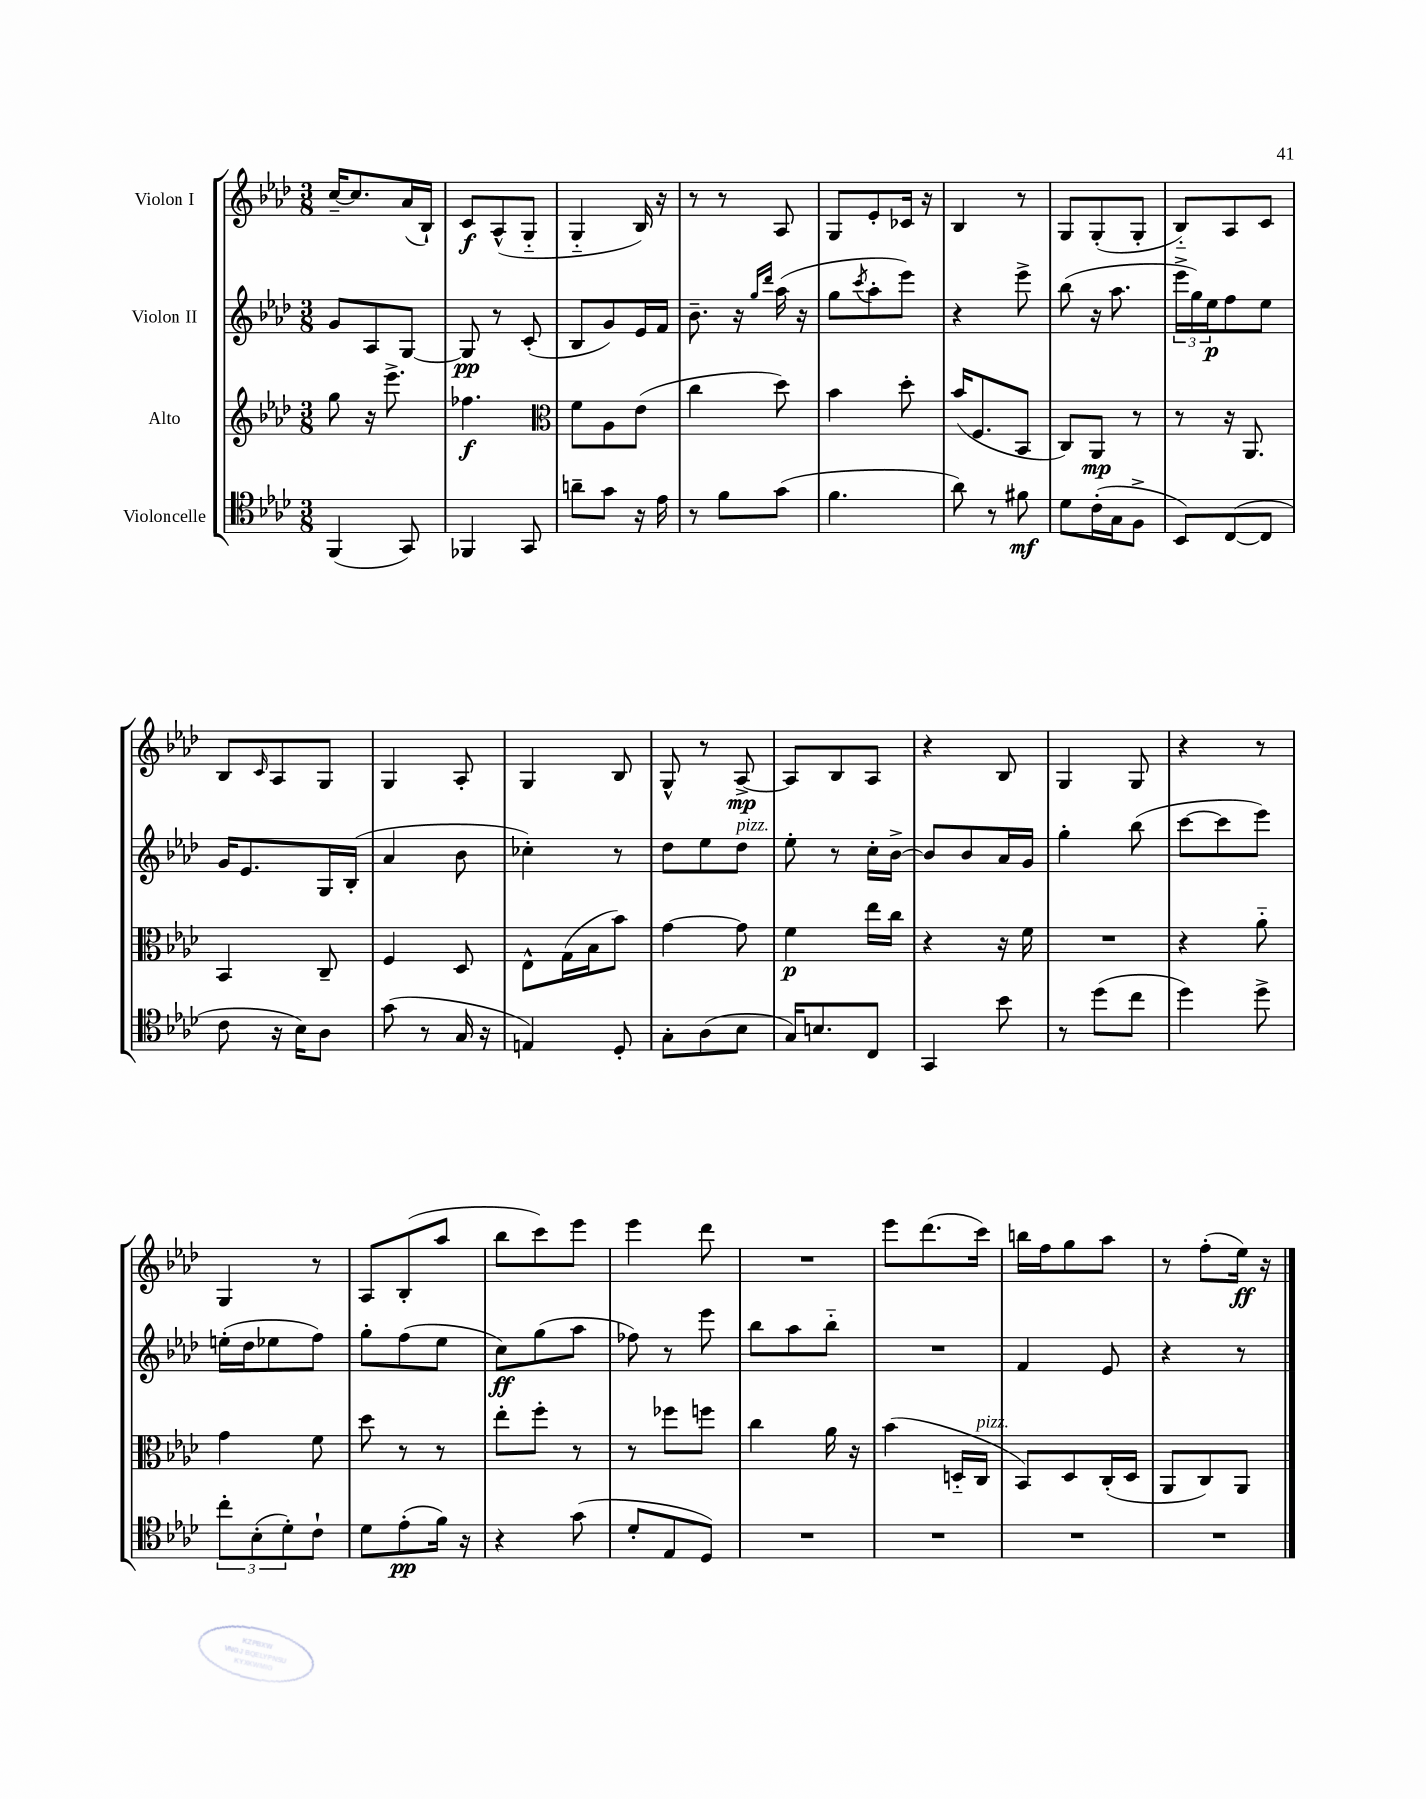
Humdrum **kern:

**kern	**dynam	**kern	**dynam	**kern	**dynam	**kern	**dynam
*part4	*part4	*part3	*part3	*part2	*part2	*part1	*part1
*staff4	*staff4	*staff3	*staff3	*staff2	*staff2	*staff1	*staff1
*I"Violoncelle	*	*I"Alto	*	*I"Violon II	*	*I"Violon I	*
*clefC4	*	*clefG2	*	*clefG2	*	*clefG2	*
*k[b-e-a-d-]	*	*k[b-e-a-d-]	*	*k[b-e-a-d-]	*	*k[b-e-a-d-]	*
*M3/8	*	*M3/8	*	*M3/8	*	*M3/8	*
=12	=12	=12	=12	=12	=12	=12	=12
(4FF/	.	8gg\	.	8g/L	.	[16cc~/KL	.
.	.	.	.	.	.	8.cc/]	.
.	.	16r	.	8A-/	.	.	.
.	.	8.eee-^\	.	.	.	.	.
8GG/)	.	.	.	[8G/J	.	(16a-/L	.
.	.	.	.	.	.	16B-`/JJ)	.
=13	=13	=13	=13	=13	=13	=13	=13
4FF-X/	.	4.ff-X\	f	8G/]	pp	8c/L	f
.	.	.	.	8r	.	(8A-^^/	.
8GG/	.	.	.	(8c'/	.	8G/J	.
=14	=14	=14	=14	=14	=14	=14	=14
*	*	*clefC3	*	*	*	*	*
8an~\L	.	8f\L	.	8B-/L	.	4G/	.
8g\J	.	8A-\	.	8g/)	.	.	.
16r	.	(8e-\J	.	16e-/L	.	16B-/)	.
16e-\	.	.	.	16f/JJ	.	16r	.
=15	=15	=15	=15	=15	=15	=15	=15
8r	.	4cc\	.	8.b-~\	.	8r	.
8f\L	.	.	.	.	.	8r	.
.	.	.	.	16r	.	.	.
.	.	.	.	16qqgg/LL	.	.	.
.	.	.	.	16qqddd-/JJ	.	.	.
(8g\J	.	8dd-\)	.	(16aa-\	.	8A-/	.
.	.	.	.	16r	.	.	.
=16	=16	=16	=16	=16	=16	=16	=16
4.f\	.	4b-\	.	8gg\L	.	8G/L	.
.	.	.	.	8qccc/	.	.	.
.	.	.	.	8aa-'\	.	8e-'/	.
.	.	8dd-'\	.	8eee-\J)	.	16c-X/Jk	.
.	.	.	.	.	.	16r	.
=17	=17	=17	=17	=17	=17	=17	=17
8a-\)	.	(16b-/KL	.	4r	.	4B-/	.
.	.	8.F/	.	.	.	.	.
8r	.	.	.	.	.	.	.
8f#X\	mf	8BB-/J	.	8eee-^\	.	8r	.
=18	=18	=18	=18	=18	=18	=18	=18
8d-\L	.	8C/L)	.	(8bb-\	.	8G/L	.
(16c'\L	.	8AA-/J	mp	16r	.	(8G'/	.
16G\J	.	.	.	8.aa-\	.	.	.
8F^\J	.	8r	.	.	.	8G'/J	.
=19	=19	=19	=19	=19	=19	=19	=19
8BB-/L)	.	8r	.	24eee-^\LL	.	8B-/L)	.
.	.	.	.	24gg\)	.	.	.
.	.	.	.	24ee-\J	p	.	.
([8C/	.	16r	.	8ff\	.	8A-/	.
.	.	8.AA-/	.	.	.	.	.
8C/J]	.	.	.	8ee-\J	.	8c/J	.
!!LO:LB:g=z
=20	=20	=20	=20	=20	=20	=20	=20
8c\	.	4BB-/	.	16g/KL	.	8B-/L	.
.	.	.	.	8.e-/	.	.	.
.	.	.	.	.	.	16qqc/	.
16r	.	.	.	.	.	8A-/	.
16B-\KL)	.	.	.	.	.	.	.
8A-\J	.	8C~/	.	16G/L	.	8G/J	.
.	.	.	.	(16B-'/JJ	.	.	.
=21	=21	=21	=21	=21	=21	=21	=21
(8g\	.	4F/	.	4a-/	.	4G/	.
8r	.	.	.	.	.	.	.
16G/	.	8D-/	.	8b-\	.	8A-'/	.
16r	.	.	.	.	.	.	.
=22	=22	=22	=22	=22	=22	=22	=22
4En/)	.	8E-^^\L	.	4cc-X'\)	.	4G/	.
.	.	(16G\L	.	.	.	.	.
.	.	16B-\J	.	.	.	.	.
8D-'/	.	8b-\J)	.	8r	.	8B-/	.
=23	=23	=23	=23	=23	=23	=23	=23
8G'\L	.	[4g\	.	8dd-\L	.	8G^^/	.
(8A-\	.	.	.	8ee-\	.	8r	.
!	!	!	!	!LO:TX:a:i:t=pizz.	!	!	!
8B-\J	.	8g\]	.	8dd-\J	.	[8A-^/	mp
=24	=24	=24	=24	=24	=24	=24	=24
16G/KL)	.	4f\	p	8ee-'\	.	8A-/L]	.
8.Bn/	.	.	.	.	.	.	.
.	.	.	.	8r	.	8B-/	.
8C/J	.	16ee-\LL	.	16cc'\LL	.	8A-/J	.
.	.	16cc\JJ	.	[16b-^\JJ	.	.	.
=25	=25	=25	=25	=25	=25	=25	=25
4GG/	.	4r	.	8b-/L]	.	4r	.
.	.	.	.	8b-/	.	.	.
8b-\	.	16r	.	16a-/L	.	8B-/	.
.	.	16f\	.	16g/JJ	.	.	.
=26	=26	=26	=26	=26	=26	=26	=26
8r	.	4.r	.	4gg'\	.	4G/	.
(8dd-\L	.	.	.	.	.	.	.
8cc\J	.	.	.	(8bb-\	.	8G/	.
=27	=27	=27	=27	=27	=27	=27	=27
4dd-\)	.	4r	.	[8ccc\L	.	4r	.
.	.	.	.	8ccc\]	.	.	.
8dd-^\	.	8a-\	.	8eee-\J)	.	8r	.
!!LO:LB:g=z
=28	=28	=28	=28	=28	=28	=28	=28
12cc'\L	.	4g\	.	(16een'\LL	.	4G/	.
.	.	.	.	16dd-\J	.	.	.
(12B-'\	.	.	.	.	.	.	.
.	.	.	.	8ee-X\	.	.	.
12d-'\)	.	.	.	.	.	.	.
8c`\J	.	8f\	.	8ff\J)	.	8r	.
=29	=29	=29	=29	=29	=29	=29	=29
8d-\L	.	8dd-\	.	8gg'\L	.	8A-/L	.
(8e-'\	pp	8r	.	(8ff\	.	(8B-'/	.
16f\Jk)	.	8r	.	8ee-\J	.	8aa-/J	.
16r	.	.	.	.	.	.	.
=30	=30	=30	=30	=30	=30	=30	=30
4r	.	8ee-'\L	.	8cc\L)	ff	8bb-\L	.
.	.	8ff'\J	.	(8gg\	.	8ccc\)	.
(8g\	.	8r	.	8aa-\J	.	8eee-\J	.
=31	=31	=31	=31	=31	=31	=31	=31
8d-'/L	.	8r	.	8ff-X\)	.	4eee-\	.
8E-/	.	8ff-X\L	.	8r	.	.	.
8D-/J)	.	8ffn\J	.	8eee-\	.	8ddd-\	.
=32	=32	=32	=32	=32	=32	=32	=32
4.r	.	4cc\	.	8bb-\L	.	4.r	.
.	.	.	.	8aa-\	.	.	.
.	.	16a-\	.	8bb-\J	.	.	.
.	.	16r	.	.	.	.	.
=33	=33	=33	=33	=33	=33	=33	=33
4.r	.	(4b-\	.	4.r	.	8eee-\L	.
.	.	.	.	.	.	(8.ddd-\	.
.	.	16Dn/LL	.	.	.	.	.
!	!	!LO:TX:a:i:t=pizz.	!	!	!	!	!
.	.	16C/JJ	.	.	.	16ccc\Jk)	.
=34	=34	=34	=34	=34	=34	=34	=34
4.r	.	8BB-/L)	.	4f/	.	16bbn\LL	.
.	.	.	.	.	.	16ff\J	.
.	.	8D-/	.	.	.	8gg\	.
.	.	(16C'/L	.	8e-/	.	8aa-\J	.
.	.	16D-/JJ	.	.	.	.	.
=35	=35	=35	=35	=35	=35	=35	=35
4.r	.	8AA-/L	.	4r	.	8r	.
.	.	8C/)	.	.	.	(8ff'\L	.
.	.	8AA-/J	.	8r	.	16ee-\Jk)	ff
.	.	.	.	.	.	16r	.
==	==	==	==	==	==	==	==
*-	*-	*-	*-	*-	*-	*-	*-
